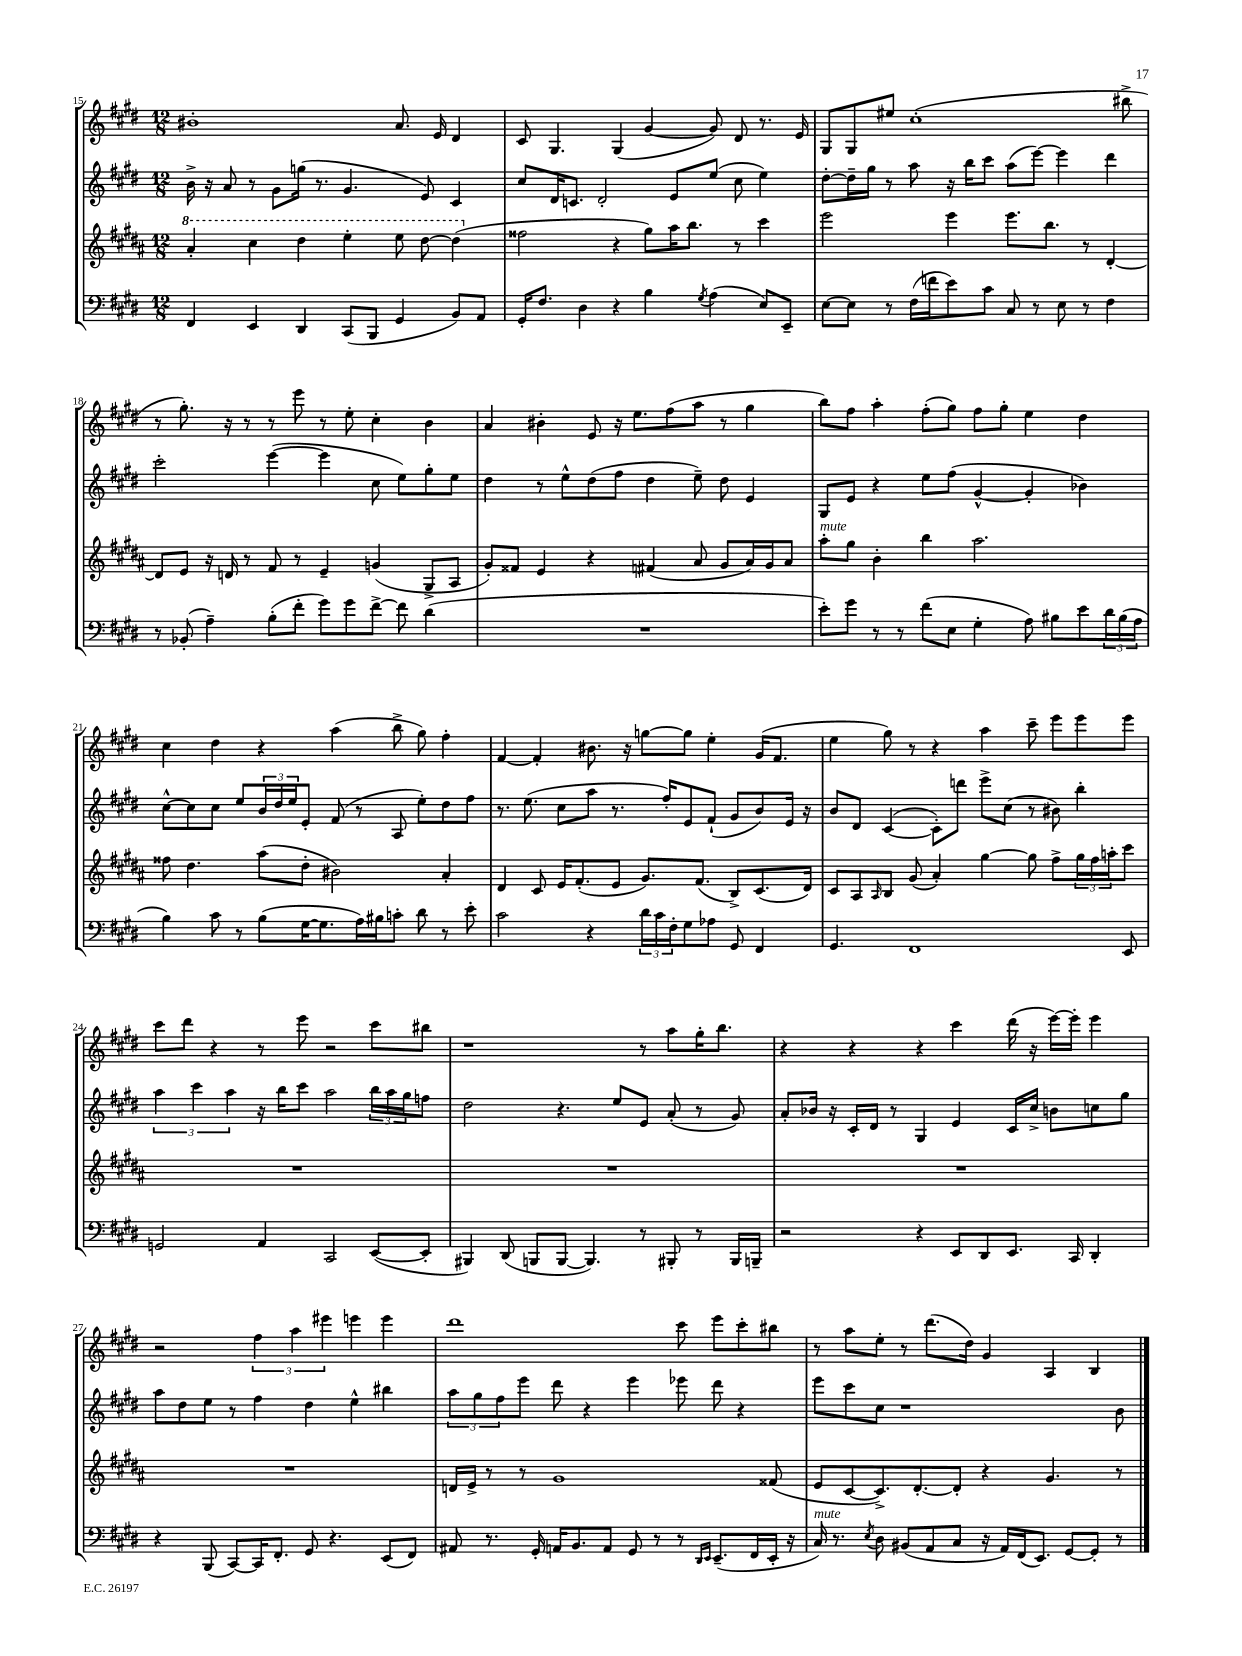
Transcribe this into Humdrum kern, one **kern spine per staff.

**kern	**kern	**kern	**kern
*staff4	*staff3	*staff2	*staff1
*clefF4	*clefG2	*clefG2	*clefG2
*k[f#c#g#d#]	*k[f#c#g#d#a#]	*k[f#c#g#d#]	*k[f#c#g#d#]
*M12/8	*M12/8	*M12/8	*M12/8
4FF#	4aa#'	16b^	1b#'
.	.	16r	.
.	.	8a	.
4EE	4ccc#	8r	.
.	.	8g#	.
4DD#	4ddd#	(16gg	.
.	.	8.r	.
(8CC#	4eee'	4.g#	.
8BBB	.	.	.
4GG#	8eee	.	8.a
.	[8ddd#	8e)	.
.	.	.	16e
8BB)	(4ddd#]	4c#	4d#
8AA	.	.	.
=	=	=	=
16GG#'	2ff##	8cc#	8c#
8.F#	.	.	.
.	.	16d#	4.G#
.	.	8.c	.
4D#	.	.	.
.	.	2d#'	.
4r	4r	.	(4G#
4B	8gg#)	.	[4g#
.	16aa#	8e	.
.	8.bb	.	.
8qG#	.	.	.
(4A	.	(8ee	8g#])
.	8r	8cc#	8d#
8E)	4ccc#	4ee)	8.r
8EE~	.	.	.
.	.	.	16e
=	=	=	=
[8E	2eee	[8dd#'	8G#
8E]	.	16dd#~]	8G#
.	.	16gg#	.
8r	.	8r	8ee#
(16F#	.	8aa	(1cc#'
16f	.	.	.
8e)	4eee	16r	.
.	.	16bb	.
8c#	.	8ccc#	.
8C#	8.eee	(8aa	.
8r	.	[8eee)	.
.	8.bb	.	.
8E	.	4eee]	.
8r	8r	.	.
4F#	[4d#'	4ddd#	.
.	.	.	8bb#^
=	=	=	=
8r	8d#]	2ccc#'	8r
(8BB-'	8e	.	8.gg#')
4A~)	16r	.	.
.	16d	.	16r
.	8r	.	8r
(8B'	8f#	([4eee	8r
8f#'	8r	.	8eee
8g#)	4e~	4eee]	8r
8g#	.	.	8ee'
[8f#^	(4g	8cc#	4cc#'
8f#]	.	8ee)	.
(4d#	8G#^	8gg#'	4b
.	8A#	8ee	.
=	=	=	=
1.r	8g#')	4dd#	4a
.	8f##	.	.
.	4e	8r	4b#'
.	.	8ee^^	.
.	4r	(8dd#	8e
.	.	8ff#	16r
.	.	.	8.ee
.	(4f#	4dd#	.
.	.	.	(8ff#
.	8a#	8ee~)	8aa
.	8g#	8dd#	8r
.	16a#)	4e	4gg#
.	16g#	.	.
.	8a#	.	.
=	=	=	=
8e')	8aa#'	8G#	8bb)
8g#	8gg#	8e	8ff#
8r	4b'	4r	4aa'
8r	.	.	.
(8f#	4bb	8ee	(8ff#'
8E	.	(8ff#	8gg#)
4G#'	2.aa#	[4g#^^	8ff#
.	.	.	8gg#'
8A)	.	4g#']	4ee
8B#	.	.	.
8e	.	4b-)	4dd#
24d#	.	.	.
(24B#	.	.	.
24A	.	.	.
=	=	=	=
4B)	8ff##	[8cc#^^	4cc#
.	4.dd#	8cc#]	.
8c#	.	8cc#	4dd#
8r	.	8ee	.
(8B	(8aa#	24b	4r
.	.	24dd#	.
.	.	24ee	.
[16G#	8dd#'	8e'	.
8.G#]	.	.	.
.	2b#)	(8f#	(4aa
16A)	.	8r	.
16B#	.	.	.
8c'	.	8A	8bb^
8d#	.	8ee')	8gg#)
8r	4a#'	8dd#	4ff#'
8e'	.	8ff#	.
=	=	=	=
2c#	4d#	8.r	[4f#
.	.	(8.ee	.
.	8c#	.	4f#']
.	16e	8cc#	.
.	(8.f#'	.	.
4r	.	8aa	8.b#
.	8e	8.r	.
.	.	.	16r
24d#	8.g#)	.	[8gg
24c#	.	.	.
.	.	16ff#')	.
24F#'	.	.	.
8G#	.	8e	8gg]
.	(8.f#	.	.
8A-	.	(8f#`	4ee'
8GG#	8B^)	8g#	.
4FF#	(8.c#	8b)	(16g#
.	.	.	8.f#
.	.	16e	.
.	16d#)	16r	.
=	=	=	=
4.GG#	8c#	8b	4ee
.	8A#	8d#	.
.	16qqA#	.	.
.	8B	([4c#	8gg#)
1FF#	(8g#	.	8r
.	4a#')	8c#'])	4r
.	.	8ddd	.
.	[4gg#	8eee^	4aa
.	.	(8cc#	.
.	8gg#]	8r	8ccc#~
.	8ff#^	8b#)	8eee
.	24gg#	4bb'	8eee
.	24ff#	.	.
.	24aa'	.	.
8EE	8ccc#	.	8eee
=	=	=	=
2GG	1.r	6aa	8ccc#
.	.	.	8ddd#
.	.	6ccc#	.
.	.	.	4r
.	.	6aa	.
4AA	.	16r	8r
.	.	16bb	.
.	.	8ccc#	8eee
2CC#	.	2aa	2r
([8EE	.	24bb	8ccc#
.	.	24aa	.
.	.	24gg#	.
8EE']	.	8ff	8bb#
=	=	=	=
4BBB#)	1.r	2dd#	1r
(8DD#	.	.	.
8BBB	.	.	.
[8BBB	.	4.r	.
4.BBB])	.	.	.
.	.	8ee	.
8r	.	8e	8r
8BBB#'	.	(8a'	8aa
8r	.	8r	16gg#'
.	.	.	8.bb
16BBB#	.	8g#)	.
16BBB~	.	.	.
=	=	=	=
2r	1.r	8a'	4r
.	.	16b-	.
.	.	16r	.
.	.	16c#'	4r
.	.	16d#	.
.	.	8r	.
4r	.	4G#	4r
8EE	.	4e	4ccc#
8DD#	.	.	.
8.EE	.	16c#	(16ddd#
.	.	16cc#^	16r
.	.	8b	[16eee)
16CC#	.	.	16eee']
4DD#'	.	8cc	4eee
.	.	8gg#	.
=	=	=	=
4r	1.r	8aa	2r
.	.	8dd#	.
(8BBB	.	8ee	.
[8CC#)	.	8r	.
16CC#]	.	4ff#	6ff#
8.FF#'	.	.	.
.	.	.	6aa
8GG#	.	4dd#	.
.	.	.	6eee#
4.r	.	.	.
.	.	4ee^^	4eee
(8EE	.	4bb#	4eee
8FF#)	.	.	.
=	=	=	=
8AA#	16d	12aa	1ddd#
.	16e^	.	.
.	.	12gg#	.
8.r	8r	.	.
.	.	12ff#	.
.	8r	8eee	.
16GG#'	.	.	.
16AA	1g#	8ddd#	.
8.BB	.	.	.
.	.	4r	.
8AA	.	.	.
8GG#	.	4eee	.
8r	.	.	.
8r	.	8eee-	8ccc#
16qqDD#	.	.	.
16qqEE	.	.	.
(8.EE~	.	8ddd#	8eee
.	.	4r	8ccc#'
16FF#	.	.	.
16EE'	(8f##	.	8bb#
16r	.	.	.
=	=	=	=
16C#)	8e	8eee	8r
8.r	.	.	.
.	[8c#	8ccc#	8aa
8qE	.	.	.
8D#	8.c#^])	8cc#	8ee'
(8BB#	.	1r	8r
.	[8.d#'	.	.
8AA	.	.	(8.ddd#
8C#	8d#']	.	.
.	.	.	16dd#)
16r	4r	.	4g#
16AA)	.	.	.
(16FF#	.	.	.
8.EE)	.	.	.
.	4.g#	.	4A
[8GG#	.	.	.
8GG#']	.	.	4B
8r	8r	8b	.
==	==	==	==
*-	*-	*-	*-
